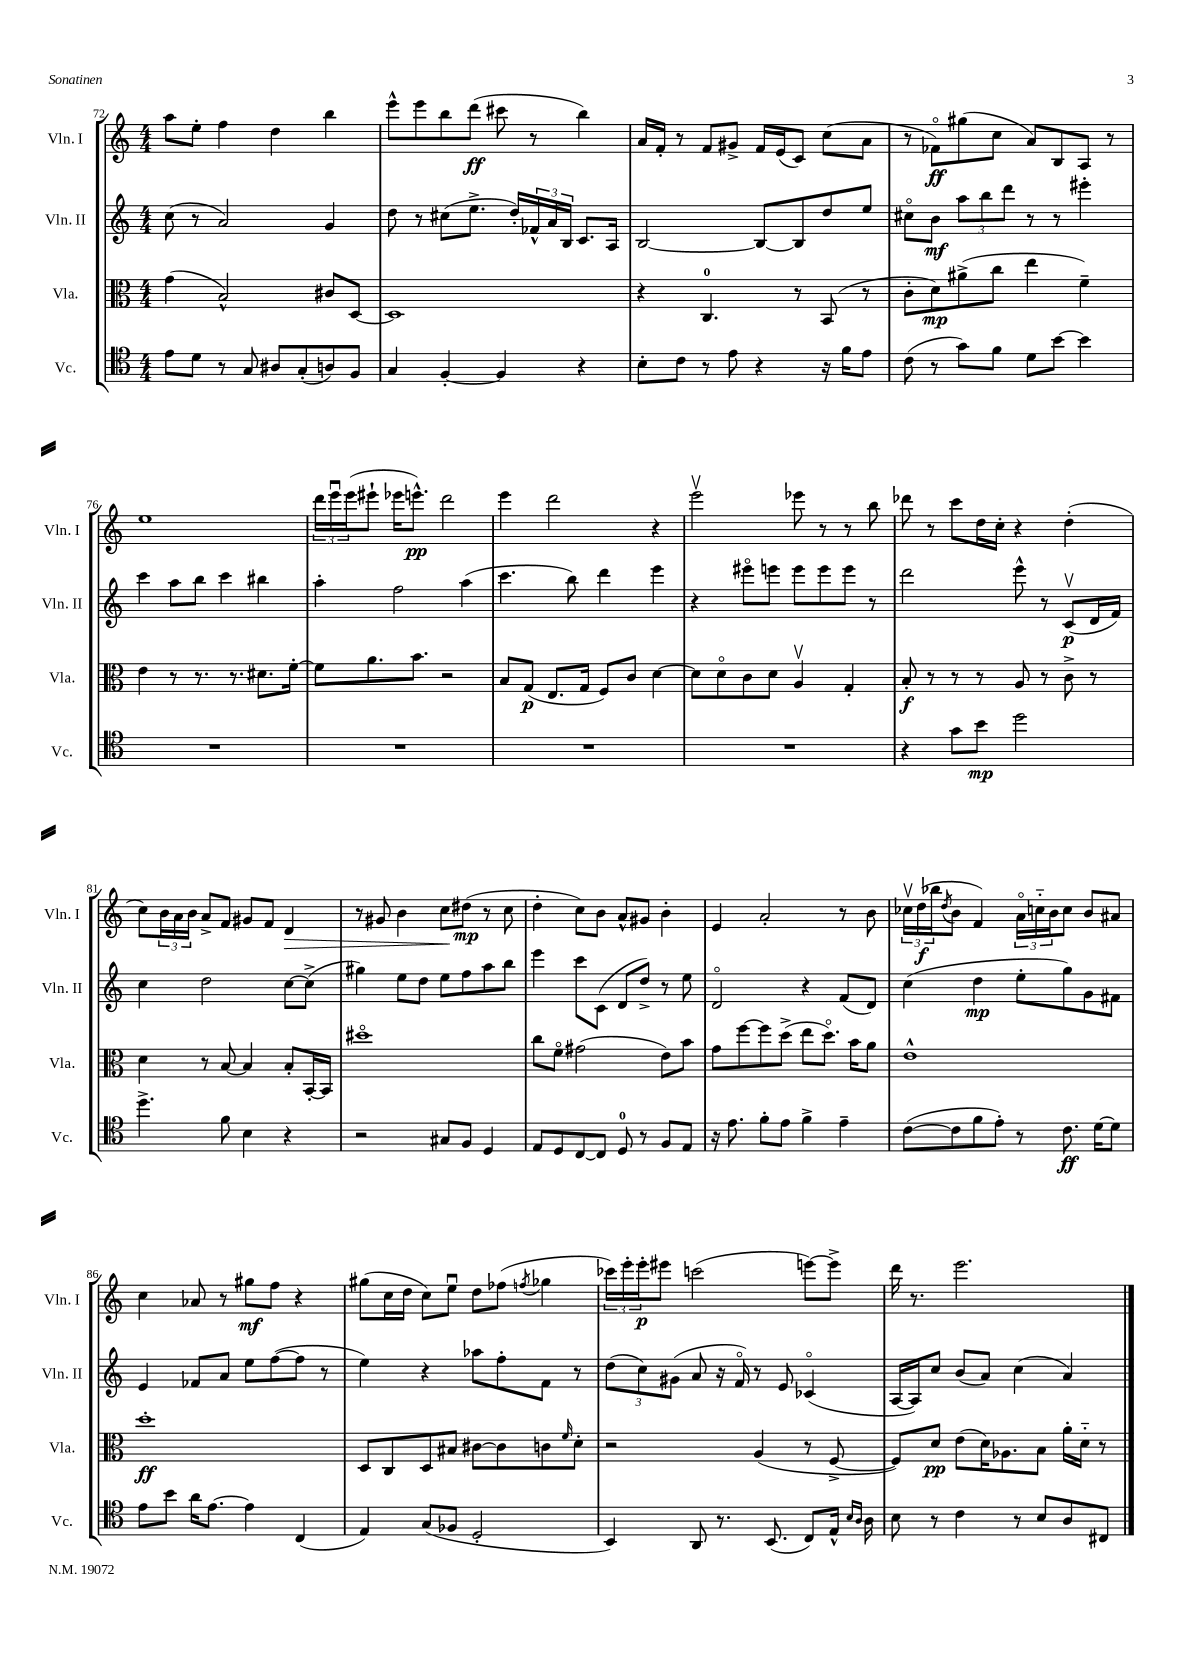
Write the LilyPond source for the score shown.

<<
\new StaffGroup <<
\new Staff = "s0" \with { instrumentName = "Vln. I" shortInstrumentName = "Vln. I" } {
    \clef treble \key c \major \numericTimeSignature \time 4/4
    a''8 e''8-. f''4 d''4 b''4 |
    e'''8-^ e'''8 b''8 d'''8\ff( cis'''8 r8 b''4) |
    a'16 f'16-. r8 f'8 gis'8-> f'16 e'16( c'8) c''8( a'8 |
    r8 fes'8\flageolet\ff) gis''8( c''8 a'8) b8 a8 r8 |
    e''1 |
    \tuplet 3/2 { d'''16 e'''16\downbow e'''16( } eis'''8-! ees'''16 e'''8.-^\pp) d'''2 |
    e'''4 d'''2 r4 |
    e'''2\upbow ees'''8 r8 r8 b''8 |
    des'''8 r8 c'''8 d''16 c''16-. r4 d''4-.( |
    c''8) \tuplet 3/2 { b'16 a'16 b'16 } a'8-> f'8 gis'8 f'8 d'4\> |
    r8 gis'8 b'4 c''8\! dis''8\mp( r8 c''8 |
    d''4-. c''8) b'8 a'8-^ gis'8 b'4-. |
    e'4 a'2-. r8 b'8 |
    \tuplet 3/2 { ces''16\upbow d''16\f( bes''16 } \acciaccatura { d''8 } b'8 f'4) \tuplet 3/2 { a'16\flageolet c''16-_ b'16 } c''8 b'8 ais'8 |
    c''4 aes'8 r8 gis''8\mf f''8 r4 |
    gis''8( c''16 d''16 c''8) e''8\downbow d''8 fes''8( \acciaccatura { f''8 } ges''4 |
    \tuplet 3/2 { ces'''16) e'''16-. e'''16-.\p } eis'''8 c'''2( e'''8~) e'''8-> |
    d'''16 r8. e'''2. \bar "|." |
}
\new Staff = "s1" \with { instrumentName = "Vln. II" shortInstrumentName = "Vln. II" } {
    \clef treble \key c \major \numericTimeSignature \time 4/4
    c''8( r8 a'2) g'4 |
    d''8 r8 cis''8( e''8.-> d''16-.) \tuplet 3/2 { fes'16-^ a'16 b16 } c'8. a16 |
    b2~ b8~ b8 d''8 e''8 |
    cis''8\flageolet b'8\mf \tuplet 3/2 { a''8 b''8 d'''8 } r8 r8 eis'''4-. |
    c'''4 a''8 b''8 c'''4 bis''4 |
    a''4-. f''2 a''4( |
    c'''4. b''8) d'''4 e'''4 |
    r4 eis'''8\flageolet e'''8 e'''8 e'''8 e'''8 r8 |
    d'''2 e'''8-^ r8 c'8\upbow\p( d'16 f'16) |
    c''4 d''2 c''8~ c''8->( |
    gis''4) e''8 d''8 e''8 f''8 a''8 b''8 |
    e'''4 c'''8 c'8( d'8 d''8->) r8 e''8 |
    d'2\flageolet r4 f'8( d'8) |
    c''4( d''4\mp e''8-. g''8) g'8 fis'8 |
    e'4 fes'8 a'8 e''8 f''8~( f''8 r8 |
    e''4) r4 aes''8 f''8-. f'8 r8 |
    \tuplet 3/2 { d''8( c''8) gis'8( } a'8 r16 f'16\flageolet) r8 e'8 ces'4\flageolet( |
    a16~ a16) c''8 b'8( a'8) c''4( a'4) \bar "|." |
}
\new Staff = "s2" \with { instrumentName = "Vla." shortInstrumentName = "Vla." } {
    \clef alto \key c \major \numericTimeSignature \time 4/4
    g'4( b2-^) cis'8 d8~ |
    d1 |
    r4 c4.-0 r8 b,8( r8 |
    c'8-. d'8\mp) ais'8->( c''8 e''4 f'4--) |
    e'4 r8 r8. r8. dis'8. f'16~-. |
    f'8 a'8. b'8. r2 |
    b8 g8\p( e8. g16 f8) c'8 d'4~ |
    d'8 d'8\flageolet c'8 d'8 a4\upbow g4-. |
    b8-.\f r8 r8 r8 a8 r8 c'8-> r8 |
    d'4 r8 b8~ b4 b8-. b,16~-. b,16 |
    dis''1\flageolet |
    c''8 f'8\flageolet gis'2( e'8) b'8 |
    g'8 f''8~ f''8 d''8->( e''8 d''8.\flageolet) b'16 a'8 |
    e'1-^ |
    d''1-.\ff |
    d8 c8 d8 bis8 cis'8~ cis'8 c'8 \grace { f'16 } d'8-. |
    r2 a4( r8 f8~-> |
    f8) d'8\pp e'8( d'16) aes8. b8 a'16-. d'16-_ r8 \bar "|." |
}
\new Staff = "s3" \with { instrumentName = "Vc." shortInstrumentName = "Vc." } {
    \clef tenor \key c \major \numericTimeSignature \time 4/4
    e'8 d'8 r8 g8 ais8 g8-.( a8) f8 |
    g4 f4~-. f4 r4 |
    b8-. c'8 r8 e'8 r4 r16 f'16 e'8 |
    c'8( r8 g'8) f'8 d'8 b'8~ b'4 |
    R1 |
    R1 |
    R1 |
    R1 |
    r4 g'8 b'8\mp d''2 |
    d''4.-> f'8 b4 r4 |
    r2 gis8 f8 d4 |
    e8 d8 c8~ c8 d8-0 r8 f8 e8 |
    r16 e'8. f'8-. e'8 f'4-> e'4-- |
    c'8~( c'8 f'8 e'8-.) r8 c'8.\ff d'16~ d'8 |
    e'8 b'8 a'16 e'8.~ e'4 c4( |
    e4) g8( fes8 d2-. |
    b,4) a,8 r8. b,8.( c8) e16-^ \grace { b16 a16 } a16 |
    b8 r8 c'4 r8 b8 a8 cis8 \bar "|." |
}
>>
>>
\layout { \context { \Score currentBarNumber = #72 } }
